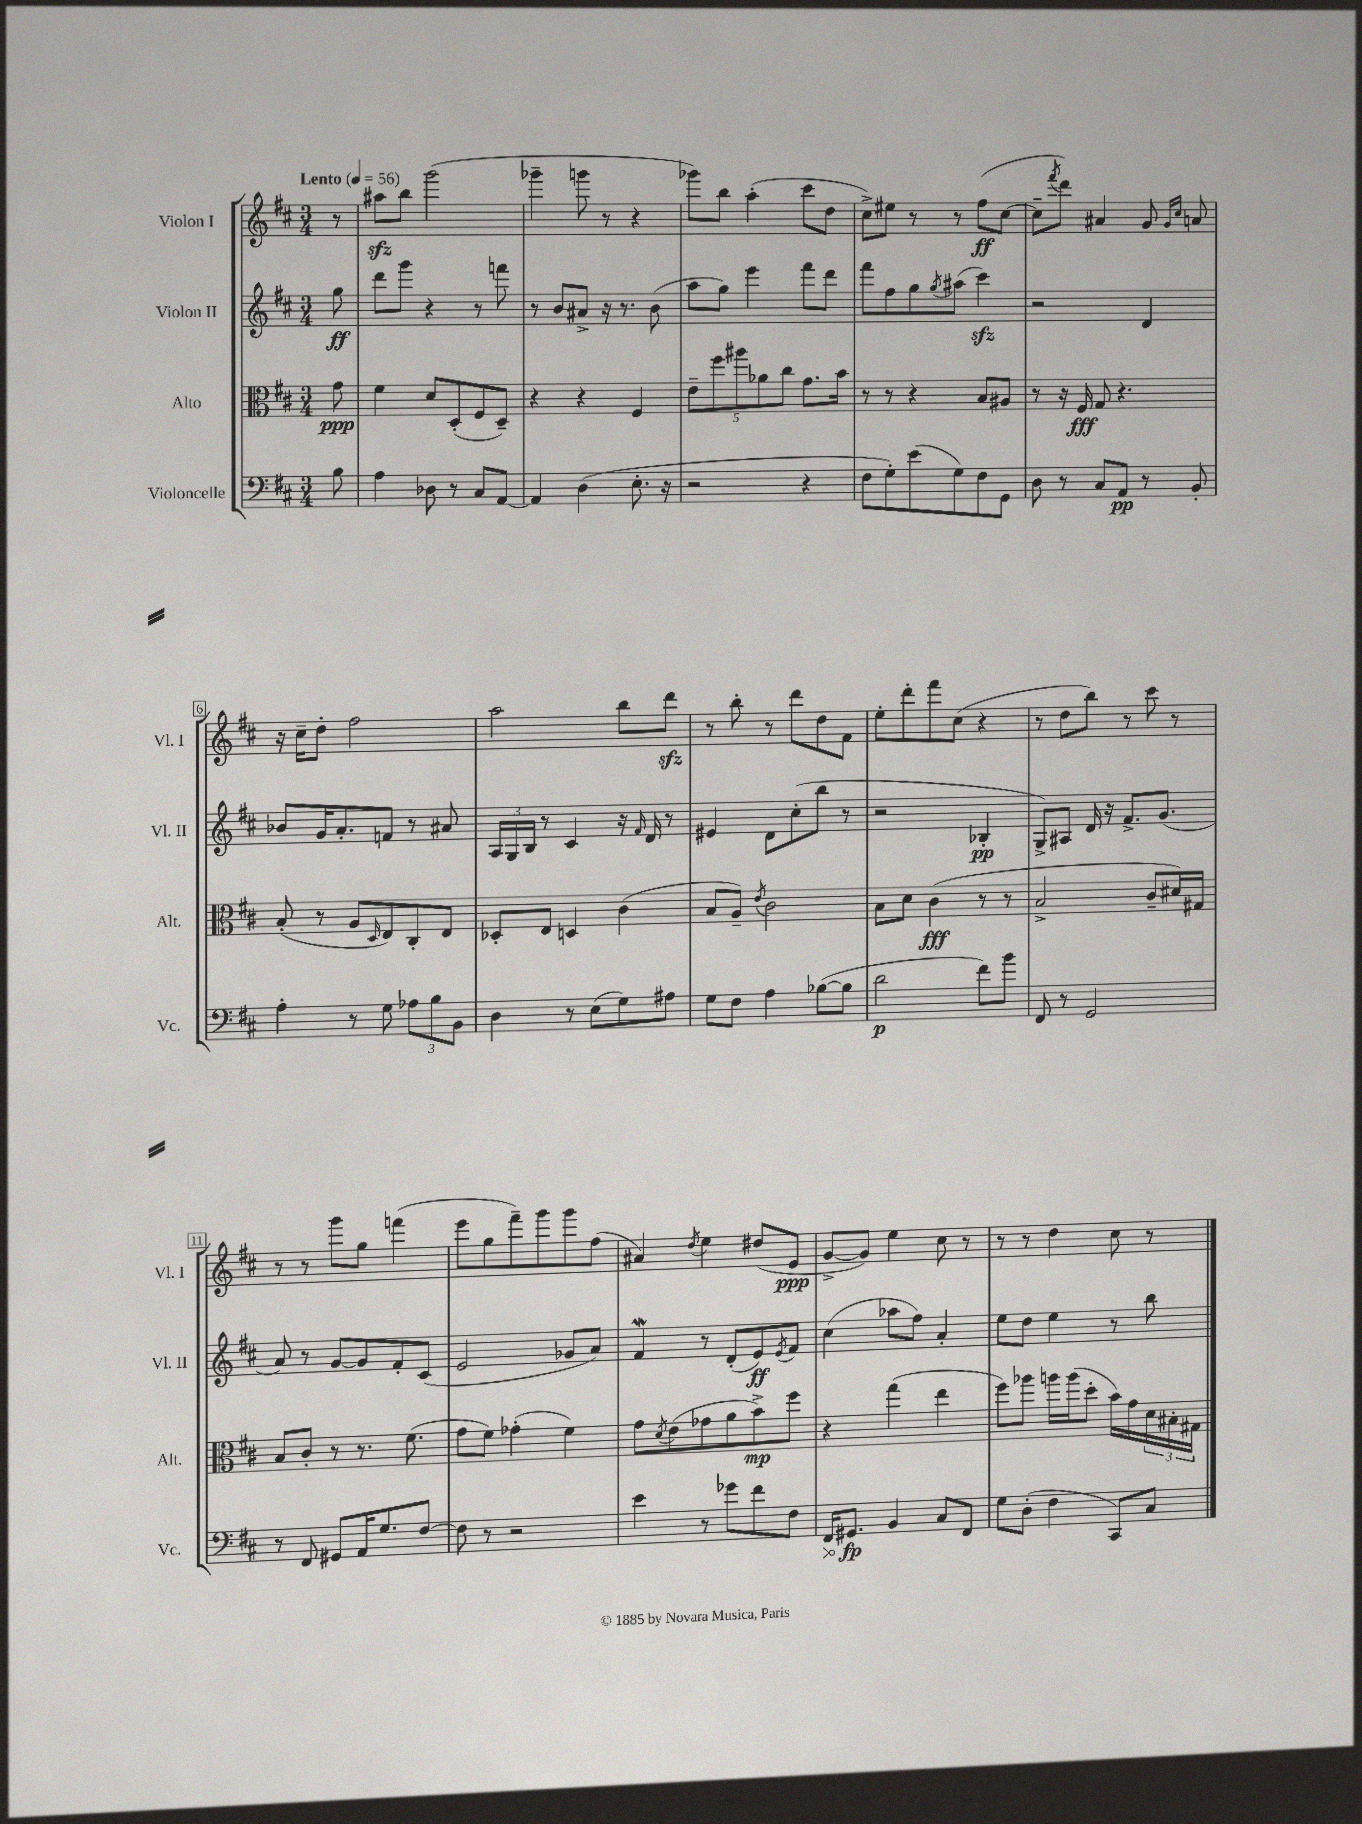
<<
\new StaffGroup <<
\new Staff = "s0" \with { instrumentName = "Violon I" shortInstrumentName = "Vl. I" } {
    \clef treble \key d \major \numericTimeSignature \time 3/4 \partial 8 \tempo "Lento" 4 = 56
    r8 |
    ais''8\sfz b''8 g'''2( |
    ges'''4-- g'''8 r8 r4 |
    ges'''8) b''8 a''4-.( cis'''8 d''8 |
    cis''8->) eis''8 r8 r8 fis''8\ff( cis''8~ |
    cis''8-- \acciaccatura { fis'''8 } d'''8) ais'4 g'8 \grace { g'16 cis''16 } a'8 |
    r16 cis''16-- d''8-. fis''2 |
    a''2 b''8 d'''8\sfz |
    r8 b''8-. r8 d'''8 d''8 fis'8 |
    e''8-. d'''8-. fis'''8 cis''8( r4 |
    r8 d''8 b''8) r8 cis'''8 r8 |
    r8 r8 g'''8 g''8 f'''4( |
    e'''8 g''8 fis'''8--) g'''8 g'''8 fis''8( |
    ais'4) \acciaccatura { d''8 } e''4 dis''8( e'8\ppp |
    g'8~-> g'8) e''4 cis''8 r8 |
    r8 r8 d''4 cis''8 r8 \bar "|." |
}
\new Staff = "s1" \with { instrumentName = "Violon II" shortInstrumentName = "Vl. II" } {
    \clef treble \key d \major \numericTimeSignature \time 3/4 \partial 8
    g''8\ff |
    d'''8 g'''8 r4 r8 f'''8 |
    r8 b'8 ais'8-> r16 r8. b'8( |
    a''8 g''8) e'''4 fis'''8 d'''8 |
    fis'''8 fis''8 g''8 \acciaccatura { g''8 } ais''8( cis'''4\sfz) |
    r2 d'4 |
    bes'8 g'16 a'8.-. f'8 r8 ais'8 |
    \tuplet 3/2 { a16 g16 b16 } r8 cis'4 r16 \grace { fis'16 } d'16 r8 |
    eis'4 d'8 cis''8-.( b''8 r8 |
    r2 bes4-.\pp |
    g8->) ais8 d'16 r16 fis'8.-> g'8.( |
    a'8) r8 g'8~ g'8 fis'8-. cis'8( |
    e'2 ges'8 a'8) |
    fis'4\mordent r8 d'8-.( e'8\ff) \acciaccatura { e'8 } fis'8 |
    cis''4( aes''8 fis''8) a'4-. |
    e''8 d''8 e''4 r8 b''8 \bar "|." |
}
\new Staff = "s2" \with { instrumentName = "Alto" shortInstrumentName = "Alt." } {
    \clef alto \key d \major \numericTimeSignature \time 3/4 \partial 8
    g'8\ppp |
    fis'4 d'8 d8-.( fis8 d8--) |
    r4 r4 fis4 |
    \tuplet 5/4 { e'8-- fis''8 ais''8 aes'8 cis''8 } g'8. b'16 |
    r8 r8 r4 b8 ais8 |
    r8 r16 fis16\fff g8 r4. |
    b8-.( r8 a8 \grace { d16 } e8) cis8-. e8 |
    des8-. e8 d4 cis'4( |
    b8 a8--) \acciaccatura { e'8 } cis'2 |
    b8 d'8 cis'4\fff( r8 r8 |
    b2-> cis'8-- dis'16) gis16 |
    b8 cis'8-. r8 r8. fis'8.( |
    g'8 fis'8) ges'4-.( fis'4) |
    g'8 \acciaccatura { d'8 } e'8( ges'8 a'8 b'8->\mp) fis''8 |
    r4 g''4( e''4 |
    fis''8) aes''8 a''16 a''16( d''8-. b'16) g'16 \tuplet 3/2 { d'16 bis16-. gis16 } \bar "|." |
}
\new Staff = "s3" \with { instrumentName = "Violoncelle" shortInstrumentName = "Vc." } {
    \clef bass \key d \major \numericTimeSignature \time 3/4 \partial 8
    b8 |
    a4 des8 r8 cis8 a,8~ |
    a,4 d4( e8.-. r16 |
    r2 r4 |
    fis8 g8-.) e'8( g8) fis8 g,8 |
    d8 r8 cis8 a,8\pp r8 b,8-. |
    a4-. r8 g8 \tuplet 3/2 { aes8 b8 b,8 } |
    d4 r8 e8( g8) ais8 |
    g8 fis8 a4 bes8~( bes8 |
    d'2\p fis'8) b'8 |
    fis,8 r8 g,2 |
    r8 fis,8 gis,8 a,16 g8. fis8~ |
    fis8 r8 r2 |
    e'4 r8 ges'8 fis'8 fis8 |
    \once \override Hairpin.circled-tip = ##t fis,16\> gis,8.\fp\! b,4 cis8 fis,8 |
    g8 d8-.( fis4 cis,8) cis8 \bar "|." |
}
>>
>>
\layout { \context { \Score \override BarNumber.stencil = #(make-stencil-boxer 0.1 0.3 ly:text-interface::print) } }
